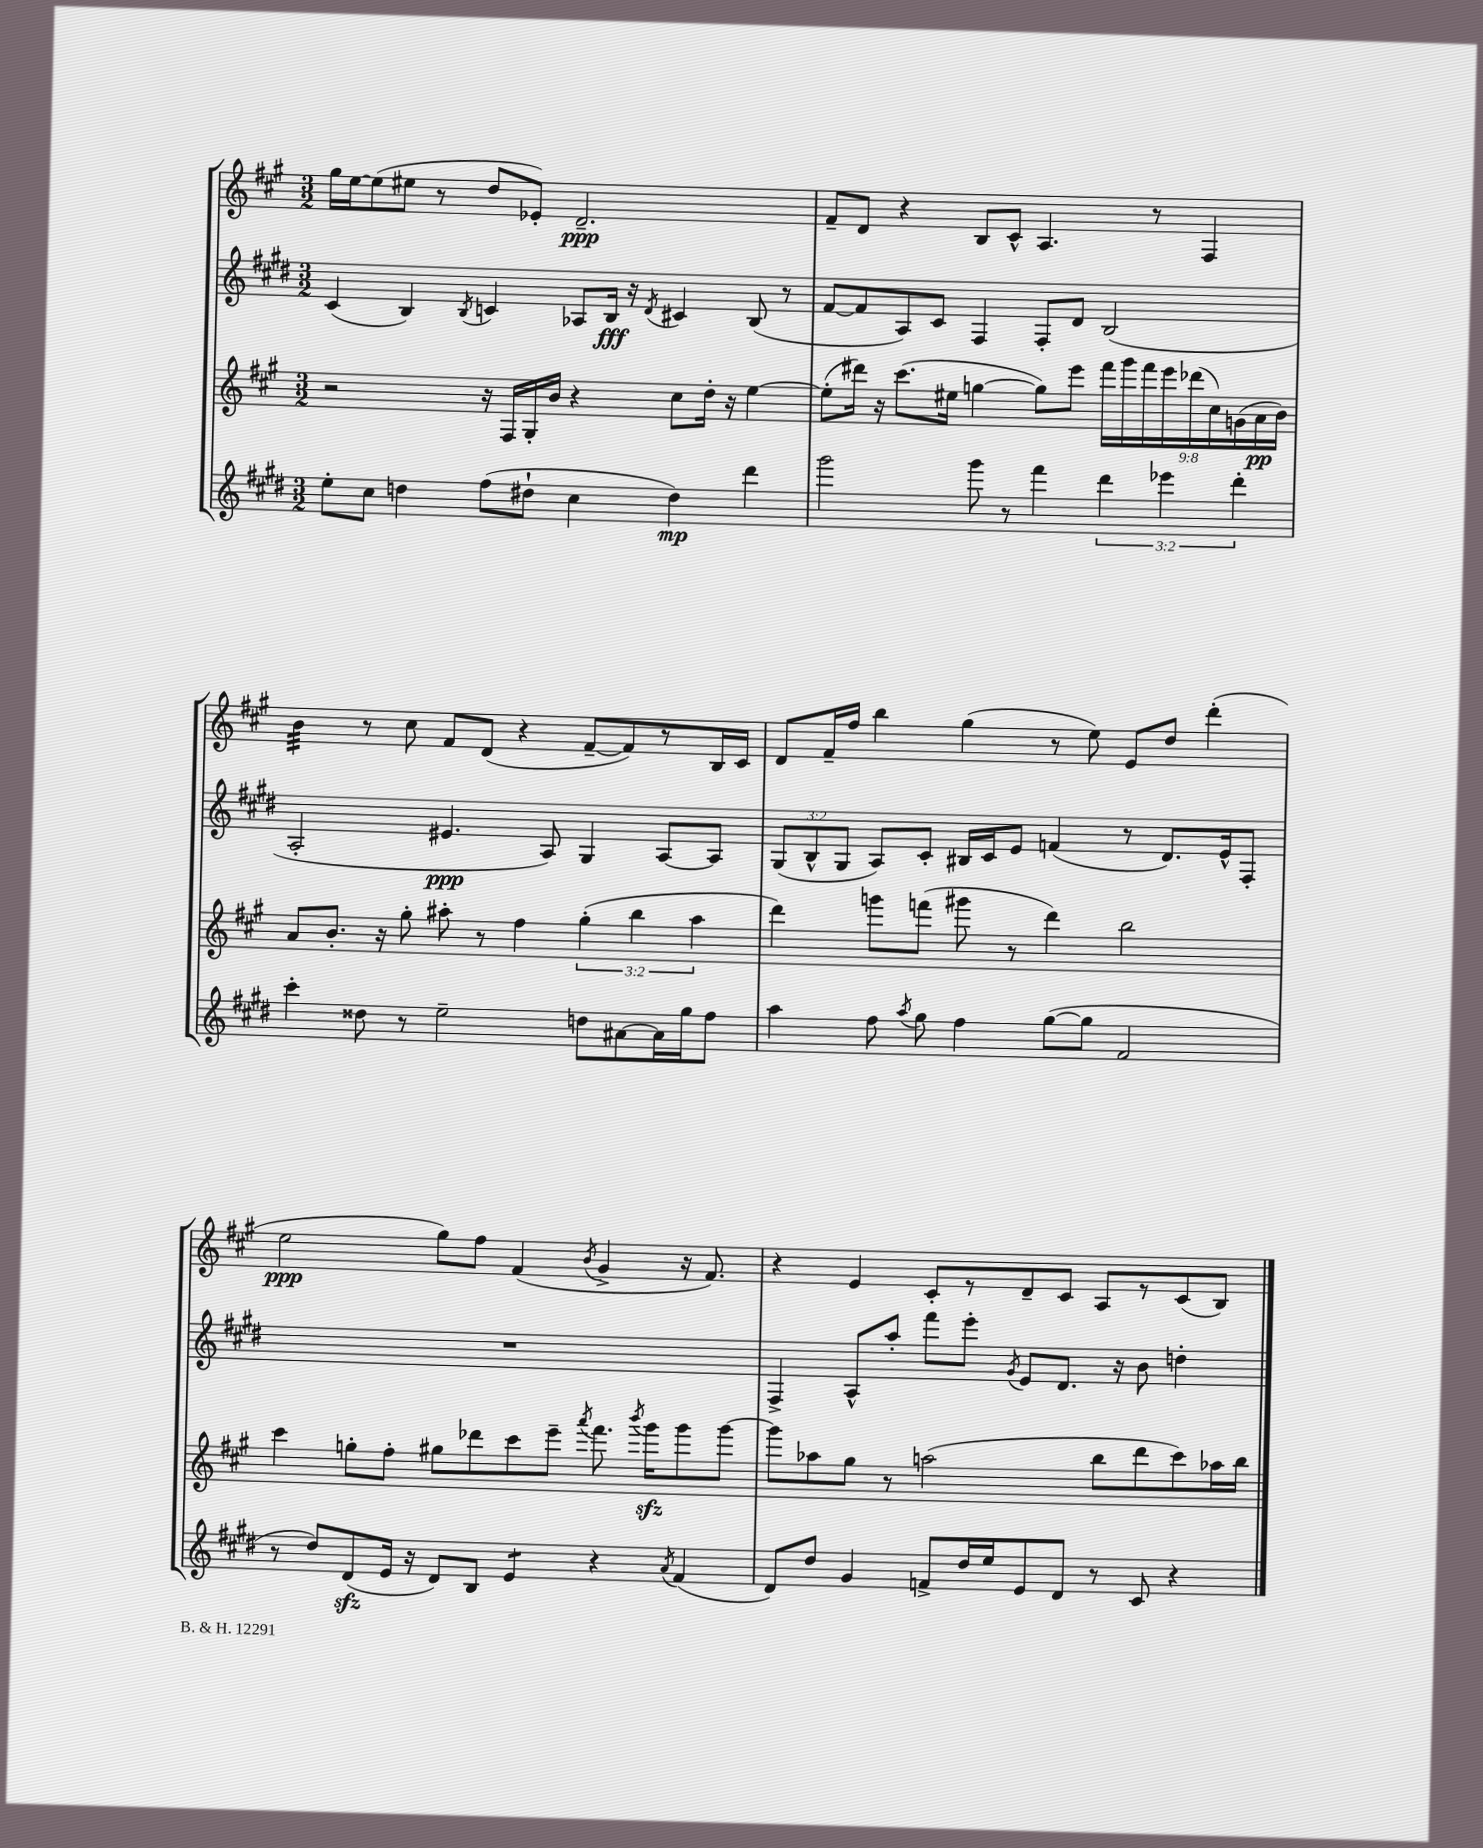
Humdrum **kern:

**kern	**dynam	**kern	**dynam	**kern	**dynam	**kern	**dynam
*part4	*part4	*part3	*part3	*part2	*part2	*part1	*part1
*staff4	*staff4	*staff3	*staff3	*staff2	*staff2	*staff1	*staff1
*clefG2	*	*clefG2	*	*clefG2	*	*clefG2	*
*k[f#c#g#d#]	*	*k[f#c#g#]	*	*k[f#c#g#d#]	*	*k[f#c#g#]	*
*M3/2	*	*M3/2	*	*M3/2	*	*M3/2	*
=139	=139	=139	=139	=139	=139	=139	=139
8ee'\L	.	2r	.	(4c#/	.	16gg#\LL	.
.	.	.	.	.	.	[16ee\J	.
8cc#\J	.	.	.	.	.	(8ee\]	.
4ddn\	.	.	.	4B/)	.	8ee#X\J	.
.	.	.	.	.	.	8r	.
.	.	.	.	8qB/	.	.	.
(8ff#\L	.	16r	.	4cn/	.	8dd/L	.
.	.	16F#/LL	.	.	.	.	.
8dd#X`\J	.	16G#'/	.	.	.	8e-X'/J)	.
.	.	16b/JJ	.	.	.	.	.
4cc#\	.	4r	.	8A-X/L	.	2.d~/	ppp
.	.	.	.	16B/Jk	fff	.	.
.	.	.	.	16r	.	.	.
.	.	.	.	8qd#/	.	.	.
4dd#\)	mp	8cc#\L	.	4c#X/	.	.	.
.	.	16dd'\Jk	.	.	.	.	.
.	.	16r	.	.	.	.	.
4ddd#\	.	[4ee\	.	(8B/	.	.	.
.	.	.	.	8r	.	.	.
=140	=140	=140	=140	=140	=140	=140	=140
2ggg#\	.	(8ee'\L]	.	[8f#/L	.	8f#~/L	.
.	.	16ddd#X\Jk)	.	8f#/]	.	8d/J	.
.	.	16r	.	.	.	.	.
.	.	(8.ccc#\L	.	8A/)	.	4r	.
.	.	.	.	8c#/J	.	.	.
.	.	16ee#X\Jk	.	.	.	.	.
8ggg#\	.	[4ggn\	.	4F#/	.	8B/L	.
8r	.	.	.	.	.	8c#^^/J	.
4fff#\	.	8gg\L])	.	8F#'/L	.	4.A/	.
.	.	8eee\J	.	8d#/J	.	.	.
6ddd#\	.	18fff#\LL	.	(2B/	.	.	.
.	.	18ggg#\	.	.	.	.	.
.	.	18fff#\	.	.	.	.	.
.	.	.	.	.	.	8r	.
6eee-X\	.	18eee\	.	.	.	.	.
.	.	(18ddd-X\	.	.	.	.	.
.	.	.	.	.	.	4F#/	.
.	.	18cc#\)	.	.	.	.	.
6ddd#'\	.	(18gn\	.	.	.	.	.
.	.	18a\	pp	.	.	.	.
.	.	18b\JJ)	.	.	.	.	.
!!LO:LB:g=z
=141	=141	=141	=141	=141	=141	=141	=141
*	*	*	*	*	*	*tremolo	*
4ccc#'\	.	8a/L	.	2A'/	.	32b\LLL	.
.	.	.	.	.	.	32b\	.
.	.	.	.	.	.	32b\	.
.	.	.	.	.	.	32b\	.
.	.	8.b'/J	.	.	.	32b\	.
.	.	.	.	.	.	32b\	.
.	.	.	.	.	.	32b\	.
.	.	.	.	.	.	32b\JJJ	.
*	*	*	*	*	*	*Xtremolo	*
8dd##X\	.	.	.	.	.	8r	.
.	.	16r	.	.	.	.	.
8r	.	8gg#'\	.	.	.	8cc#\	.
2ee~\	.	8aa#X'\	.	4.e#X/	ppp	8f#/L	.
.	.	8r	.	.	.	(8d/J	.
.	.	4ff#\	.	.	.	4r	.
.	.	.	.	8A/)	.	.	.
8ddn\L	.	(6gg#'\	.	4G#/	.	[8f#~/L	.
[8a#X\	.	.	.	.	.	8f#/])	.
.	.	6bb\	.	.	.	.	.
16a#\L]	.	.	.	[8A/L	.	8r	.
16gg#\J	.	.	.	.	.	.	.
.	.	6aa#\	.	.	.	.	.
8ff#\J	.	.	.	8A/J]	.	16B/L	.
.	.	.	.	.	.	16c#/JJ	.
=142	=142	=142	=142	=142	=142	=142	=142
4aa\	.	4ddd\)	.	(12G#/L	.	8d/L	.
.	.	.	.	12B^^/	.	.	.
.	.	.	.	.	.	16f#~/L	.
.	.	.	.	12G#/J	.	.	.
.	.	.	.	.	.	16ff#/JJ	.
8ff#\	.	8gggn\L	.	8A/L)	.	4bb\	.
8qaa/	.	.	.	.	.	.	.
8gg#\	.	(8fffn\J	.	8c#'/J	.	.	.
4ff#\	.	8ggg#X\	.	16B#X/LL	.	(4gg#\	.
.	.	.	.	16c#/J	.	.	.
.	.	8r	.	8e/J	.	.	.
([8gg#\L	.	4ddd\)	.	(4fn/	.	8r	.
8gg#\J]	.	.	.	.	.	8ee\)	.
2f#/	.	2bb\	.	8r	.	8e/L	.
.	.	.	.	8.d#/L)	.	8dd/J	.
.	.	.	.	.	.	(4ddd'\	.
.	.	.	.	16e^^/k	.	.	.
.	.	.	.	8F#'/J	.	.	.
!!LO:LB:g=z
=143	=143	=143	=143	=143	=143	=143	=143
8r	.	4ccc#\	.	1.r	.	2ee\	ppp
8dd#/L)	.	.	.	.	.	.	.
(8d#zz/	.	8ggn'\L	.	.	.	.	.
16e/Jk	.	8ff#'\J	.	.	.	.	.
16r	.	.	.	.	.	.	.
8d#/L)	.	8gg#X\L	.	.	.	8gg#\L)	.
8B/J	.	8ddd-X\	.	.	.	8ff#\J	.
*tremolo	*	*	*	*	*	*	*
8e/L	.	8ccc#\	.	.	.	(4f#/	.
8e/J	.	8eee~\J	.	.	.	.	.
*Xtremolo	*	*	*	*	*	*	*
.	.	8qaaa/	.	.	.	8qb/	.
4r	.	8.fff#\	.	.	.	4g#^/	.
.	.	8qbbb/	.	.	.	.	.
.	.	16ggg#zz\KL	.	.	.	.	.
8qa/	.	.	.	.	.	.	.
(4f#/	.	8ggg#\	.	.	.	16r	.
.	.	.	.	.	.	8.f#/)	.
.	.	[8ggg#\J	.	.	.	.	.
=144	=144	=144	=144	=144	=144	=144	=144
8d#/L)	.	8ggg#\L]	.	4F#^/	.	4r	.
8dd#/J	.	8aa-X\	.	.	.	.	.
4g#/	.	8gg#\J	.	8A^^/L	.	4e/	.
.	.	8r	.	8aa'/J	.	.	.
8fn^/L	.	(2aan\	.	8fff#\L	.	8c#'/L	.
16dd#/L	.	.	.	8eee'\J	.	8r	.
16ee/J	.	.	.	.	.	.	.
.	.	.	.	8qg#/	.	.	.
8e/	.	.	.	8e/L	.	8d~/	.
8d#/J	.	.	.	8.d#/J	.	8c#/J	.
8r	.	8bb\L	.	.	.	8A/L	.
.	.	.	.	16r	.	.	.
8c#/	.	8ddd\	.	8b\	.	8r	.
4r	.	8ccc#\)	.	4ddn'\	.	(8c#/	.
.	.	16aa-X\L	.	.	.	8B/J)	.
.	.	16bb\JJ	.	.	.	.	.
==	==	==	==	==	==	==	==
*-	*-	*-	*-	*-	*-	*-	*-
